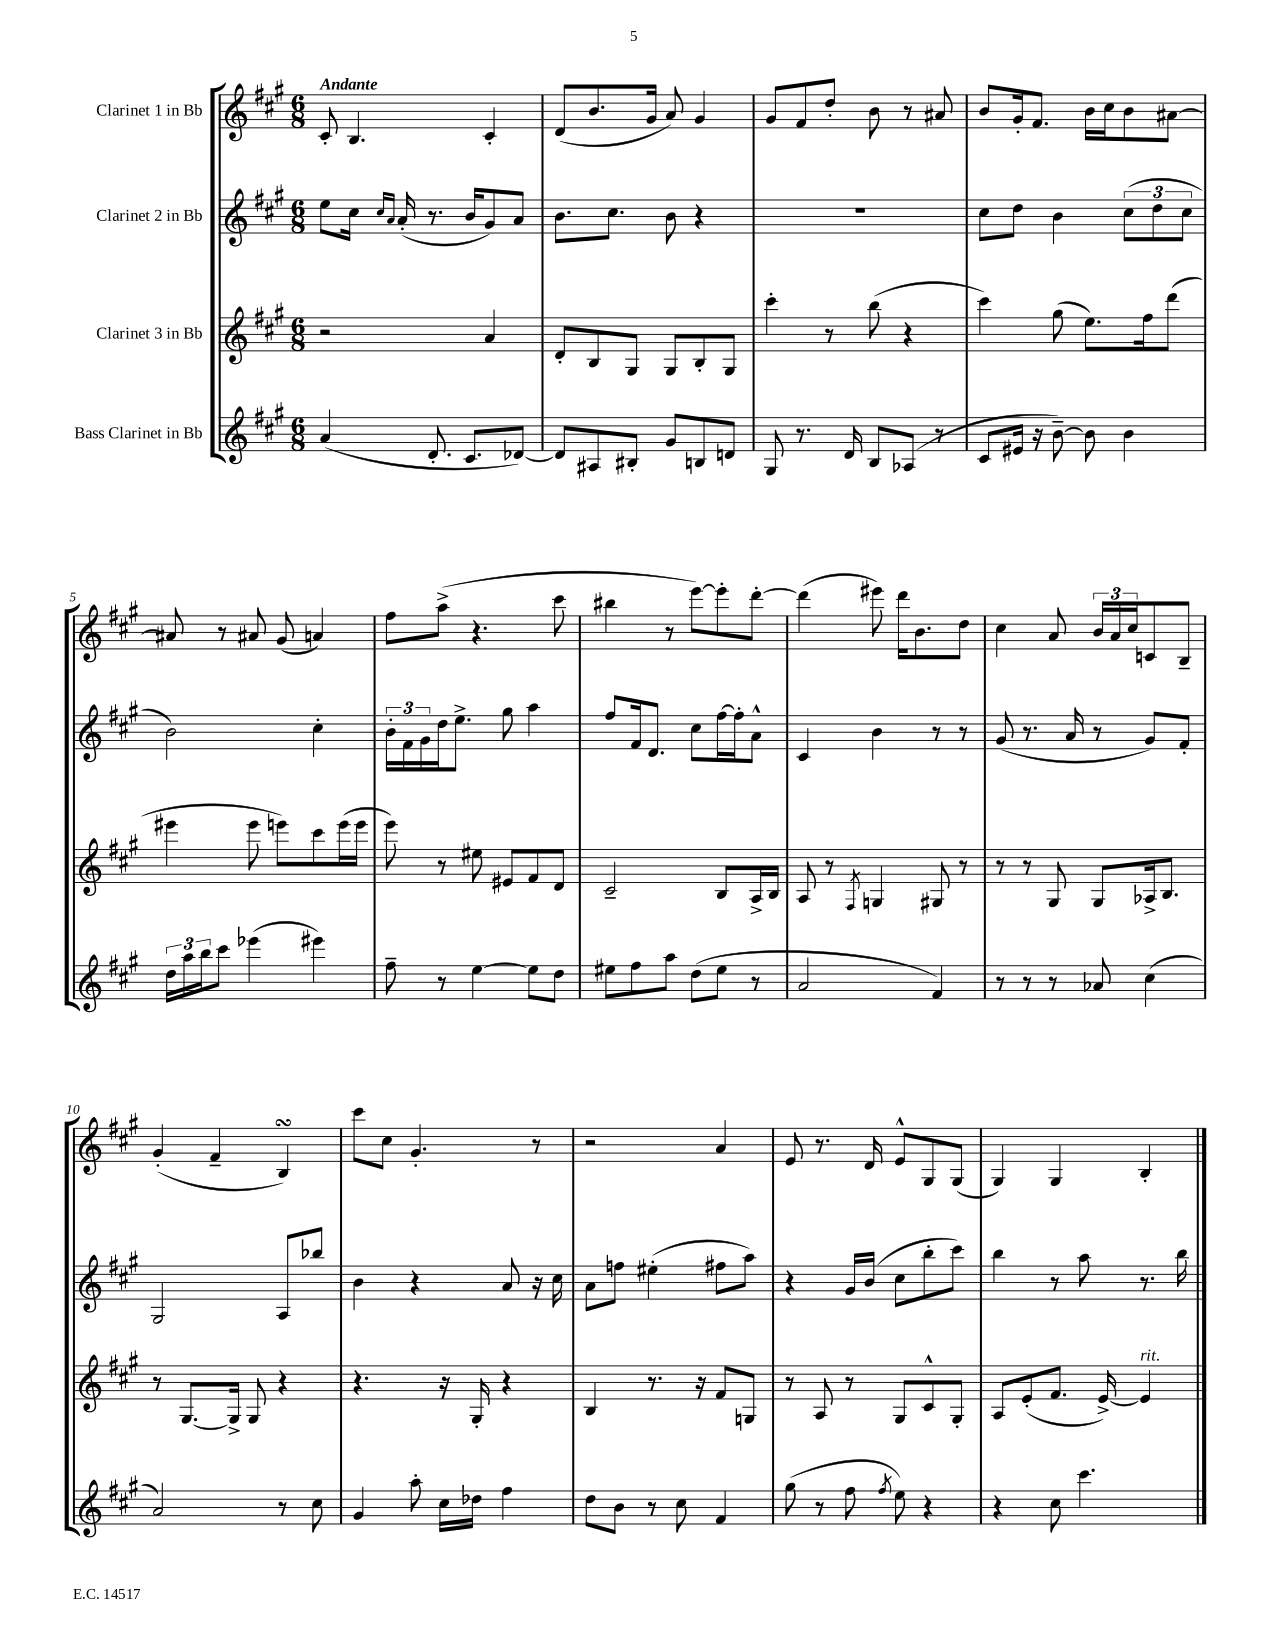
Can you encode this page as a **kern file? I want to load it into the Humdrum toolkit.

**kern	**kern	**kern	**kern
*staff4	*staff3	*staff2	*staff1
*clefG2	*clefG2	*clefG2	*clefG2
*k[f#c#g#]	*k[f#c#g#]	*k[f#c#g#]	*k[f#c#g#]
*M6/8	*M6/8	*M6/8	*M6/8
(4a/	2r	8ee\L	8c#'/
.	.	16cc#\Jk	4.B/
.	.	16qqcc#/LL	.
.	.	16qqa/JJ	.
.	.	(16a'/	.
8.d'/	.	8.r	.
8.c#/L	.	16b/LK	.
.	4a/	8g#/)	4c#'/
[8d-/J)	.	8a/J	.
=	=	=	=
8d-/]L	8d'/L	8.b\L	(8d/L
8A#/	8B/	.	8.b/
.	.	8.cc#\J	.
8B#'/J	8G#/J	.	.
.	.	.	16g#/Jk
8g#/L	8G#/L	8b\	8a/)
8B/	8B'/	4r	4g#/
8d/J	8G#/J	.	.
=	=	=	=
8G#/	4ccc#'\	2.r	8g#/L
8.r	.	.	8f#/
.	8r	.	8dd'/J
16d/	.	.	.
8B/L	(8bb\	.	8b\
(8A-/J	4r	.	8r
8r	.	.	8a#/
=	=	=	=
8c#/L	4ccc#\)	8cc#\L	8b/L
16e#/Jk	.	8dd\J	16g#'/k
16r	.	.	8.f#/J
[8b~\)	(8gg#\	4b\	.
8b\]	8.ee\L)	.	16b\LL
.	.	.	16cc#\J
4b\	.	(12cc#\L	8b\
.	16ff#\k	.	.
.	.	12dd\	.
.	(8ddd\J	.	[8a#\J
.	.	12cc#\J	.
=	=	=	=
24dd\LL	4eee#\	2b\)	8a#/]
24aa\	.	.	.
24bb\J	.	.	.
8ccc#\J	.	.	8r
(4eee-\	8eee#\	.	8a#/
.	8eee\L)	.	(8g#/
4eee#\)	8ccc#\	4cc#'\	4a/)
.	(16eee\L	.	.
.	16eee\JJ	.	.
=	=	=	=
8ff#~\	8eee\)	24b'\LL	8ff#\L
.	.	24f#\	.
.	.	24g#\	.
8r	8r	16dd\J	(8aa^\J
.	.	8.ee^\J	.
[4ee\	8ee#\	.	4.r
.	8e#/L	8gg#\	.
8ee\]L	8f#/	4aa\	.
8dd\J	8d/J	.	8ccc#\
=	=	=	=
8ee#\L	2c#~/	8ff#/L	4bb#\
8ff#\	.	16f#/k	.
.	.	8.d/J	.
8aa\J	.	.	8r
(8dd\L	.	8cc#\L	[8eee\L)
8ee#\J	8B/L	[16ff#\L	8eee'\]
.	.	16ff#'\]J	.
8r	16A^/L	8a^^\J	[8ddd'\J
.	16B/JJ	.	.
=	=	=	=
2a/	8A/	4c#/	(4ddd\]
.	8r	.	.
.	8qF#/	.	.
.	4G/	4b\	8eee#\)
.	.	.	16ddd\LK
.	.	.	8.b\
4f#/)	8G#/	8r	.
.	8r	8r	8dd\J
=	=	=	=
8r	8r	(8g#/	4cc#\
8r	8r	8.r	.
8r	8G#/	.	8a/
.	.	16a/	.
8a-/	8G#/L	8r	24b/LL
.	.	.	24a/
.	.	.	24cc#/J
(4cc#\	16A-^/k	8g#/L)	8c/
.	8.B/J	.	.
.	.	8f#'/J	8B~/J
=	=	=	=
2a/)	8r	2G#/	(4g#'/
.	[8.G#/L	.	.
.	.	.	4f#~/
.	16G#^/]Jk	.	.
.	8G#/	.	.
8r	4r	8A/L	4B/)
8cc#\	.	8bb-/J	.
=	=	=	=
4g#/	4.r	4b\	8ccc#\L
.	.	.	8cc#\J
8aa'\	.	4r	4.g#'/
16cc#\LL	16r	.	.
16dd-\JJ	16G#'/	.	.
4ff#\	4r	8a/	.
.	.	16r	8r
.	.	16cc#\	.
=	=	=	=
8dd\L	4B/	8a\L	2r
8b\J	.	8ff\J	.
8r	8.r	(4ee#'\	.
8cc#\	.	.	.
.	16r	.	.
4f#/	8f#/L	8ff#\L	4a/
.	8G/J	8aa\J)	.
=	=	=	=
(8gg#\	8r	4r	8e/
8r	8A/	.	8.r
8ff#\	8r	16g#/LL	.
.	.	(16b/JJ	16d/
8qff#/	.	.	.
8ee\)	8G#/L	8cc#\L	8e^^/L
4r	8c#^^/	8bb'\	8G#/
.	8G#'/J	8ccc#\J)	(8G#/J
=	=	=	=
4r	8A/L	4bb\	4G#/)
.	(8e'/	.	.
8cc#\	8.f#/J	8r	4G#/
4.ccc#\	.	8aa\	.
.	[16e^/)	.	.
.	4e/]	8.r	4B'/
.	.	16bb\	.
==	==	==	==
*-	*-	*-	*-
